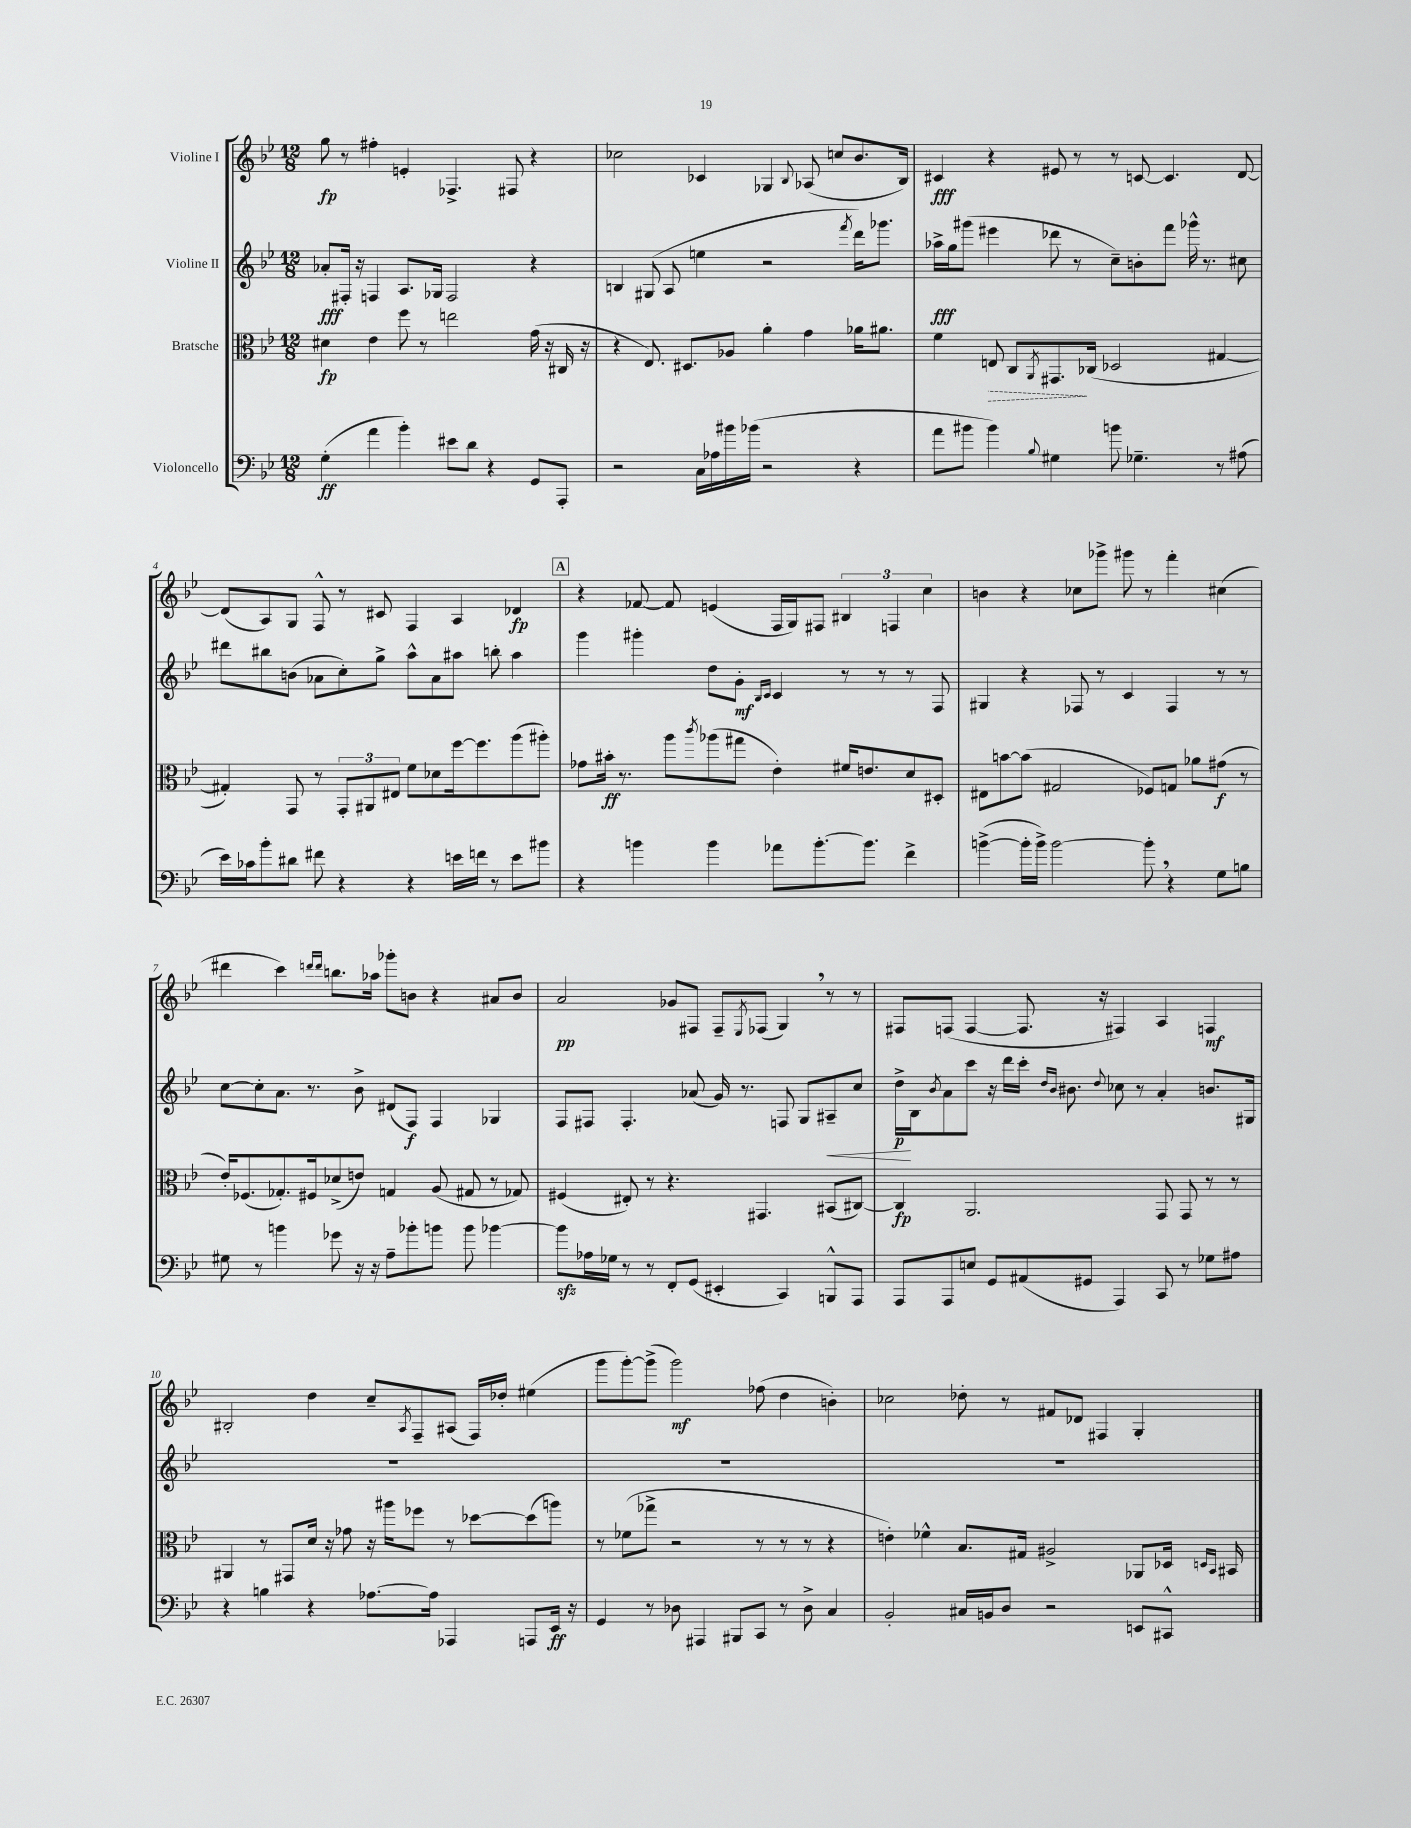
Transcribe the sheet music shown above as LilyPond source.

<<
\new StaffGroup <<
\new Staff = "s0" \with { instrumentName = "Violine I" } {
    \clef treble \key bes \major \numericTimeSignature \time 12/8
    g''8\fp r8 fis''4-. e'4-. fes4.-> fis8 r4 |
    ces''2 ces'4 ges4 \appoggiatura { bes8 } aes8( c''8 bes'8. bes16) |
    cis'4\fff r4 eis'8 r8 r8 c'8~ c'4. d'8~ |
    d'8( a8) g8 f8-^ r8 cis'8 f4 a4 des'4\fp |
    \mark \markup { \box "A" } r4 fes'8~ fes'8 e'4( f16 g16) fis8 \tuplet 3/2 { bis4 f4 c''4 } |
    b'4 r4 ces''8 ges'''8-> gis'''8 r8 f'''4-. cis''4( |
    dis'''4 c'''4) \grace { d'''16 d'''16 } b''8. aes''16 ges'''8-. b'8 r4 ais'8 b'8 |
    a'2\pp ges'8 fis8 fis8-- \acciaccatura { ees8 } fes8( g4) \breathe r8 r8 |
    fis8 f8( f4~ f8. r16 fis4) a4 f4\mf |
    bis2-. d''4 c''8-- \acciaccatura { a8 } f8-- ais8( f16) des''16-. eis''4( |
    g'''8 g'''8~-.) g'''8->( g'''2\mf) fes''8( d''4 b'4-.) |
    ces''2 des''8-. r8 fis'8 des'8 fis4 g4-. \bar "|." |
}
\new Staff = "s1" \with { instrumentName = "Violine II" } {
    \clef treble \key bes \major \numericTimeSignature \time 12/8
    aes'8-.\fff fis16-. r16 f4 a8. ges16 f2 r4 |
    b4 gis8( a8 e''4 r2 \acciaccatura { f'''8 } d'''16) ges'''8. |
    aes''16->\fff g''16 gis'''8( eis'''4 des'''8 r8 c''8--) b'8-. f'''8 ges'''16-^ r8. cis''8 |
    dis'''8 bis''8 b'8( aes'8 c''8-.) g''8-> a''8-^ aes'8 ais''8 b''8-. ais''4 |
    \mark \markup { \box "A" } g'''4 gis'''4-. d''8 g'8-.\mf \grace { bes16 c'16 } c'4 r8 r8 r8 f8 |
    gis4 r4 fes8 r8 c'4 fes4 r8 r8 |
    c''8~ c''8-. a'8. r8. bes'8-> dis'8( f8\f) f4 ges4 |
    f8 fis8 fis4.-. aes'8( g'16) r8. f8 g8 ais8--\< c''8 |
    d''16->\p\! bes16 \acciaccatura { bes'8 } a'8 c'''8 r16 d'''16 c'''16-. \grace { d''16 bes'16 } bis'8. \appoggiatura { d''8 } ces''8 r8 a'4-. b'8. gis16 |
    R1. |
    R1. |
    R1. \bar "|." |
}
\new Staff = "s2" \with { instrumentName = "Bratsche" } {
    \clef alto \key bes \major \numericTimeSignature \time 12/8
    dis'4\fp ees'4 f''8 r8 e''2 g'16( r16 cis16 r16 |
    r4 ees8.) dis8. aes8 a'4-. g'4 aes'16 ais'8. |
    f'4 \once \override Hairpin.style = #'dashed-line e8\> c8 \acciaccatura { a,8 } gis,8.\! ces16( des2 gis4~ |
    gis4-.) g,8 r8 \tuplet 3/2 { g,8-. ais,8 eis8 } f'8 des'8 f''16~ f''8. a''8( ais''8-.) |
    \mark \markup { \box "A" } ges'8 bis'16-.\ff r8. a''8 \acciaccatura { c'''8 } aes''8( gis''8 ees'4-.) fis'16 e'8. d'8 dis8-. |
    eis8 b'8~ b'8( gis2 fes8) g8 aes'8 gis'8\f( r8 |
    ees'16-.) fes8.( ges8.-.) fis16 des'8->( e'8) g4 a8( gis8 r8 ges8) |
    fis4( eis8-.) r8 r4. gis,4. bis,8( cis8~) |
    cis4\fp a,2. g,8 g,8 r8 r8 |
    ais,4 r8 gis,8 d'16 r16 ges'8 r16 ais''16 fes''8 r8 des''8~ des''8( a''8) |
    r8 fes'8( ges''8-> r2 r8 r8 r8 r4 |
    e'4-.) fes'4-^ bes8. gis16 ais2-> aes,8 des16 \grace { d16 bes,16 } bis,16 \bar "|." |
}
\new Staff = "s3" \with { instrumentName = "Violoncello" } {
    \clef bass \key bes \major \numericTimeSignature \time 12/8
    g4-.\ff( a'4 bes'4-.) eis'8 d'8 r4 g,8 a,,8-. |
    r2 c16 aes16 bis'16 bes'16( r2 r4 |
    a'8 bis'8 bis'4) \appoggiatura { bes8 } gis4 b'8 ges4.-- r8 ais8( |
    ees'16) ces'16 bes'8-. dis'8 fis'8 r4 r4 e'16 f'16 r8 e'8 bis'8 |
    \mark \markup { \box "A" } r4 b'4 b'4 aes'8 b'8.~-. b'8. f'4-> |
    b'4~->( b'16-. b'16->) b'2~ b'8-. \breathe r4 g8 b8 |
    gis8 r8 b'4 ges'8 r16 r16 a8-- bes'8-. b'8 b'8 bes'4~ |
    bes'8\sfz aes16 ges16 r8 r8 f,8-. g,8( eis,4-. c,4) b,,8-^ a,,8 |
    a,,8 a,,8 e8 g,8 ais,8( gis,8 a,,4) c,8 r8 ges8 ais8 |
    r4 b4 r4 aes8.~ aes16 aes,,4 a,,8 ees,16\ff r16 |
    g,4 r8 des8 ais,,4 bis,,8 c,8 r8 des8-> c4 |
    bes,2-. cis16 b,16 d8 r2 e,8 cis,8-^ \bar "|." |
}
>>
>>
